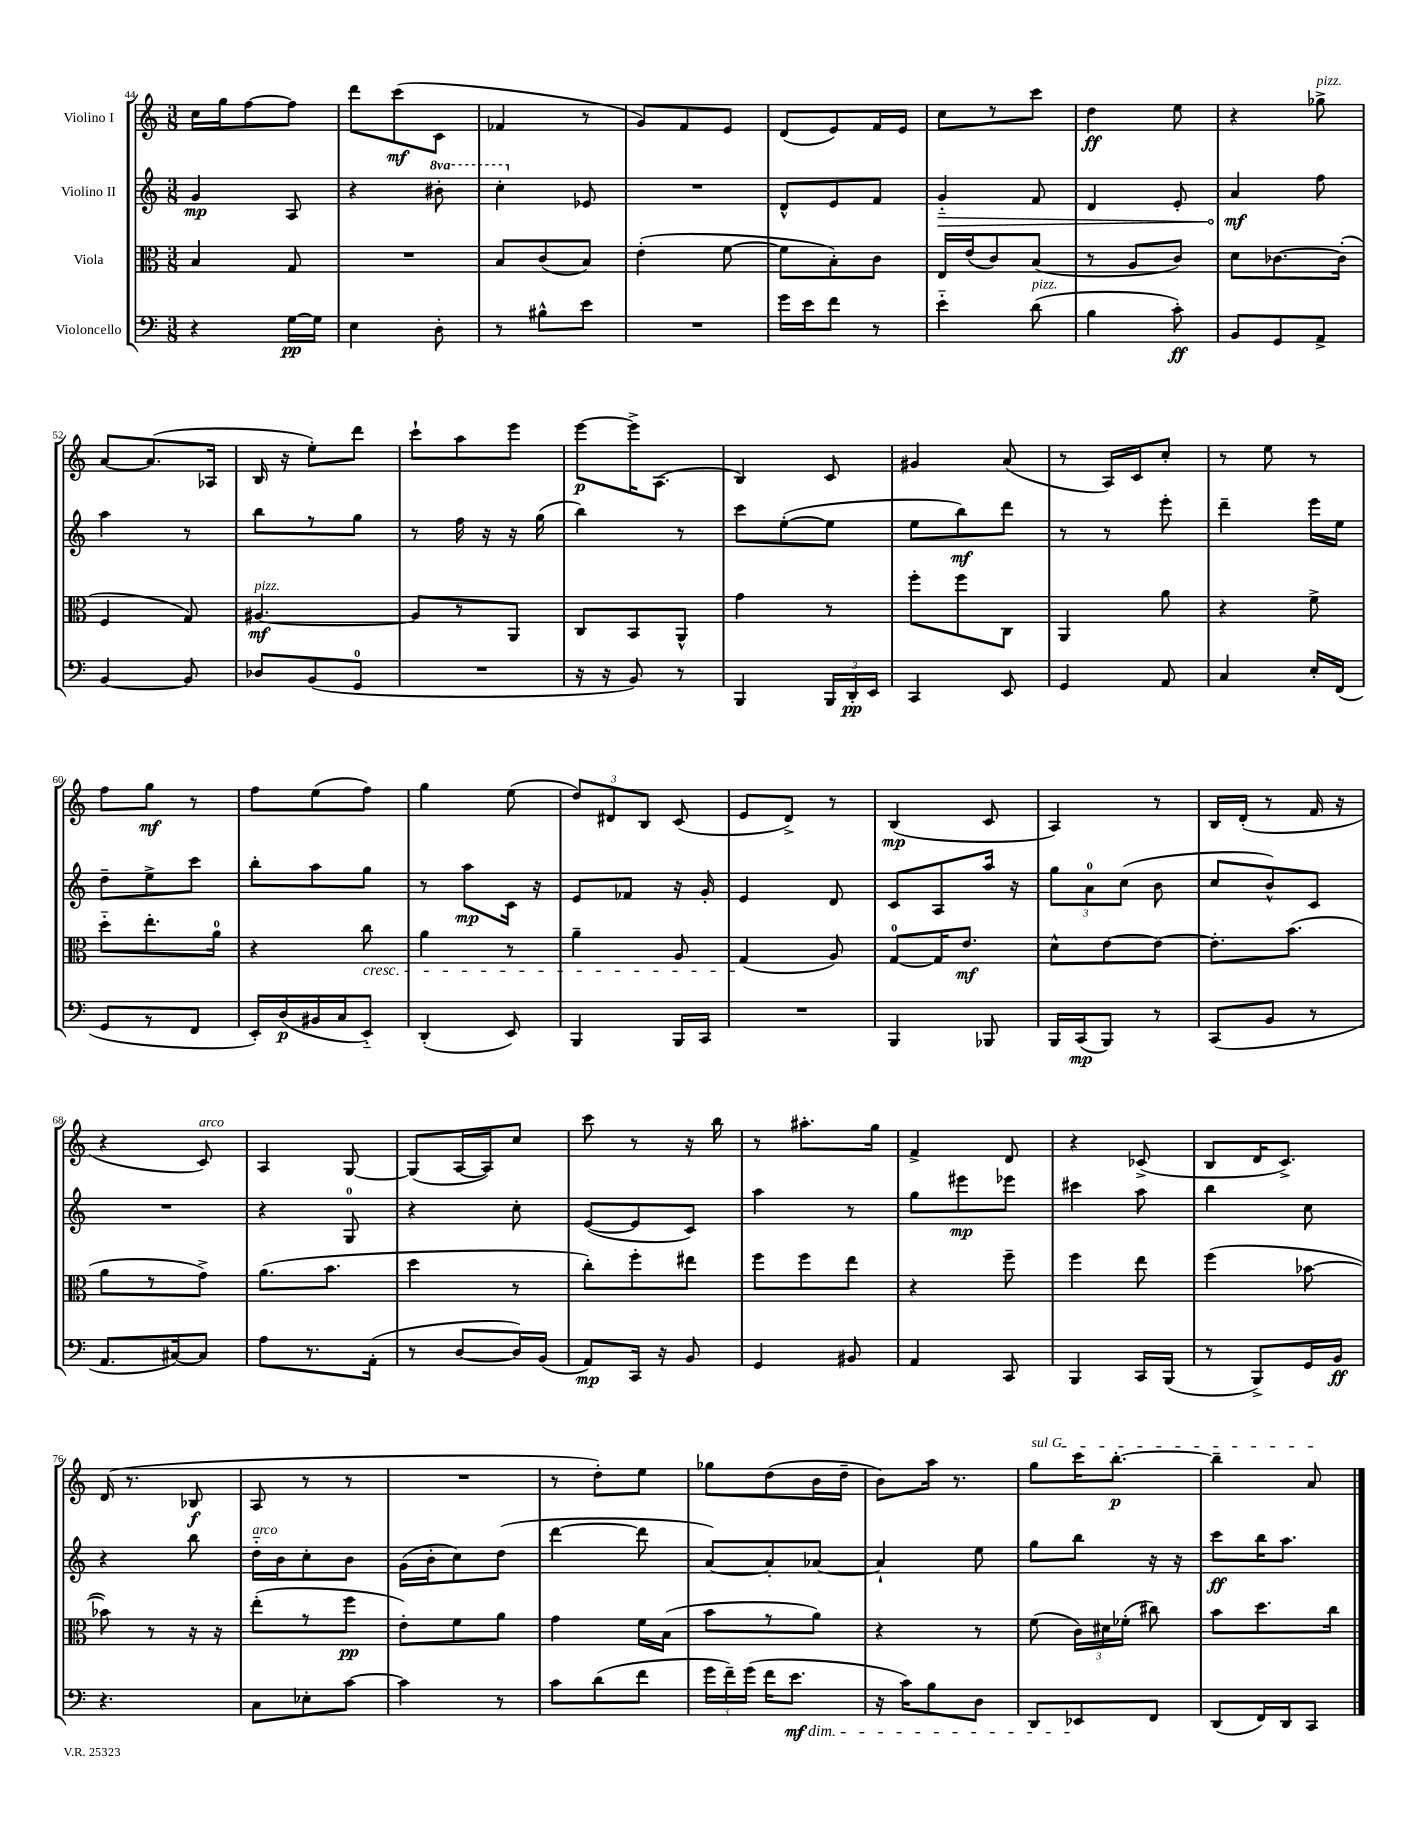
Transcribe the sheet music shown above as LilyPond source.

<<
\new StaffGroup <<
\new Staff = "s0" \with { instrumentName = "Violino I" } {
    \clef treble \key c \major \numericTimeSignature \time 3/8
    \autoBeamOff c''16[ g''16 f''8~ f''8] |
    d'''8[ c'''8\mf( c'8] |
    fes'4 r8 |
    g'8[) f'8 e'8] |
    d'8[( e'8) f'16 e'16] |
    c''8[ r8 c'''8] |
    d''4\ff e''8 |
    r4 ges''8->^\markup { \italic "pizz." } |
    a'8[~ a'8.( aes16] |
    b16 r16 e''8[-.) d'''8] |
    c'''8[-! a''8 e'''8] |
    e'''8[~\p e'''16-> a8.]( |
    b4) c'8 |
    gis'4 a'8( |
    r8 a16[) c'16 c''8]-. |
    r8 e''8 r8 |
    f''8[ g''8]\mf r8 |
    f''8[ e''8( f''8]) |
    g''4 e''8( |
    \tuplet 3/2 { d''8[) dis'8 b8] } c'8( |
    e'8[ d'8]->) r8 |
    b4\mp( c'8 |
    a4) r8 |
    b16[ d'16]-.( r8 f'16 r16 |
    r4 c'8^\markup { \italic "arco" }) |
    a4 g8~ |
    g8[( a16~ a16) c''8] |
    c'''8 r8 r16 b''16 |
    r8 ais''8.[-. g''16] |
    f'4-> d'8 |
    r4 ces'8->( |
    b8[ d'16 c'8.]->) |
    d'16( r8. bes8\f |
    a8 r8 r8 |
    R4. |
    r8 d''8[-.) e''8] |
    ges''8[ d''8( b'16 d''16]-- |
    b'8[) a''16] r8. |
    \once \override TextSpanner.bound-details.left.text = \markup { \italic "sul G" } g''8[\startTextSpan c'''16 b''8.]~-.\p |
    b''4-- a'8\stopTextSpan \bar "|." |
}
\new Staff = "s1" \with { instrumentName = "Violino II" } {
    \clef treble \key c \major \numericTimeSignature \time 3/8 \set Staff.ottavationMarkups = #ottavation-simple-ordinals
    \autoBeamOff g'4\mp a8 |
    r4 \ottava #1 bis''8-. |
    c'''4-. \ottava #0 ees'8 |
    R4. |
    d'8[-^ e'8 f'8] |
    \once \override Hairpin.circled-tip = ##t g'4-_\> f'8 |
    d'4 e'8-. |
    a'4\mf\! f''8 |
    a''4 r8 |
    b''8[ r8 g''8] |
    r8 f''16 r16 r16 g''16( |
    b''4) r8 |
    c'''8[ e''8~-.( e''8] |
    e''8[ b''8\mf) d'''8] |
    r8 r8 e'''8-. |
    d'''4-- e'''16[ e''16] |
    d''8[-- e''8-> c'''8] |
    b''8[-. a''8 g''8] |
    r8 a''8[\mp c'16] r16 |
    e'8[ fes'8] r16 g'16-. |
    e'4 d'8 |
    c'8[ a8 a''16] r16 |
    \tuplet 3/2 { g''8[ a'8-0 c''8]( } b'8 |
    c''8[ b'8-^) c'8] |
    R4. |
    r4 g8-0 |
    r4 c''8-. |
    e'8[~( e'8 c'8]) |
    a''4 r8 |
    g''8[ eis'''8\mp ees'''8] |
    cis'''4 a''8 |
    b''4 c''8 |
    r4 b''8 |
    d''16[-_^\markup { \italic "arco" } b'16 c''8-. b'8] |
    g'16[( b'16-. c''8) d''8]( |
    d'''4~ d'''8 |
    a'8[~) a'8-. aes'8]~ |
    aes'4-! e''8 |
    g''8[ b''8] r16 r16 |
    c'''8[\ff b''16 a''8.] \bar "|." |
}
\new Staff = "s2" \with { instrumentName = "Viola" } {
    \clef alto \key c \major \numericTimeSignature \time 3/8
    \autoBeamOff b4 g8 |
    R4. |
    b8[ c'8( b8]) |
    e'4-.( f'8~ |
    f'8[ b8-.) c'8] |
    e16[ e'16( c'8) b8]( |
    r8 a8[ c'8]) |
    d'8[ ces'8.~ ces'16]-.( |
    f4 g8) |
    ais4.~\mf^\markup { \italic "pizz." } |
    ais8[ r8 a,8] |
    c8[ b,8 a,8]-^ |
    g'4 r8 |
    f''8[-. f''8 c8] |
    a,4 a'8 |
    r4 f'8-> |
    d''8[-_ e''8.-. a'16]-0 |
    r4 c''8\cresc |
    a'4 r8 |
    a'4-- a8 |
    g4\!( a8) |
    g8[-0~ g16 e'8.]\mf |
    d'8[-^ e'8~ e'8]~ |
    e'8.[-. b'8.]( |
    a'8[ r8 g'8]->) |
    a'8.[( b'8.] |
    d''4 r8 |
    c''8[-.) f''8-. eis''8] |
    f''8[ f''8 e''8] |
    r4 f''8-- |
    f''4 e''8 |
    f''4( bes'8~ |
    bes'8) r8 r16 r16 |
    e''8[-.( r8 f''8]\pp |
    e'8[-.) f'8 a'8] |
    g'4 f'16[ b16]( |
    b'8[ r8 a'8]) |
    r4 r8 |
    f'8( \tuplet 3/2 { c'16[) dis'16 fes'16]-.( } cis''8) |
    b'8[ d''8. c''16] \bar "|." |
}
\new Staff = "s3" \with { instrumentName = "Violoncello" } {
    \clef bass \key c \major \numericTimeSignature \time 3/8
    \autoBeamOff r4 g16[~\pp g16] |
    e4 d8-. |
    r8 bis8[-^ e'8] |
    R4. |
    g'16[ e'16 f'8] r8 |
    e'4-_ d'8^\markup { \italic "pizz." }( |
    b4 c'8-.\ff) |
    b,8[ g,8 a,8]-> |
    b,4~ b,8 |
    des8[ b,8( g,8]-0 |
    R4. |
    r16 r16 b,8) r8 |
    b,,4 \tuplet 3/2 { b,,16[ d,16-.\pp e,16] } |
    c,4 e,8 |
    g,4 a,8 |
    c4 e16[-. f,16]( |
    g,8[ r8 f,8] |
    e,16[-.) d16\p( bis,16 c16 e,8]-_) |
    d,4-.( e,8) |
    b,,4 b,,16[ c,16] |
    R4. |
    b,,4 bes,,8 |
    b,,16[ c,16\mp( b,,8]) r8 |
    c,8[( b,8] r8 |
    a,8.[ cis16~) cis8] |
    a8[ r8. a,16]-.( |
    r8 d8[~ d16) b,16]( |
    a,8[\mp) c,16] r16 b,8 |
    g,4 bis,8 |
    a,4 c,8 |
    b,,4 c,16[ b,,16]( |
    r8 b,,8[->) g,16 b,16]\ff |
    r4. |
    c8[ ees8-. c'8]~ |
    c'4 r8 |
    c'8[ d'8( f'8] |
    \tuplet 3/2 { g'16[ f'16--) g'16]( } f'16[ e'8.]\mf\dim |
    r16 c'16[) b8 d8] |
    d,8[ ees,8\! f,8] |
    d,8[( f,16) d,16 c,8] \bar "|." |
}
>>
>>
\layout { \context { \Score currentBarNumber = #44 } }
